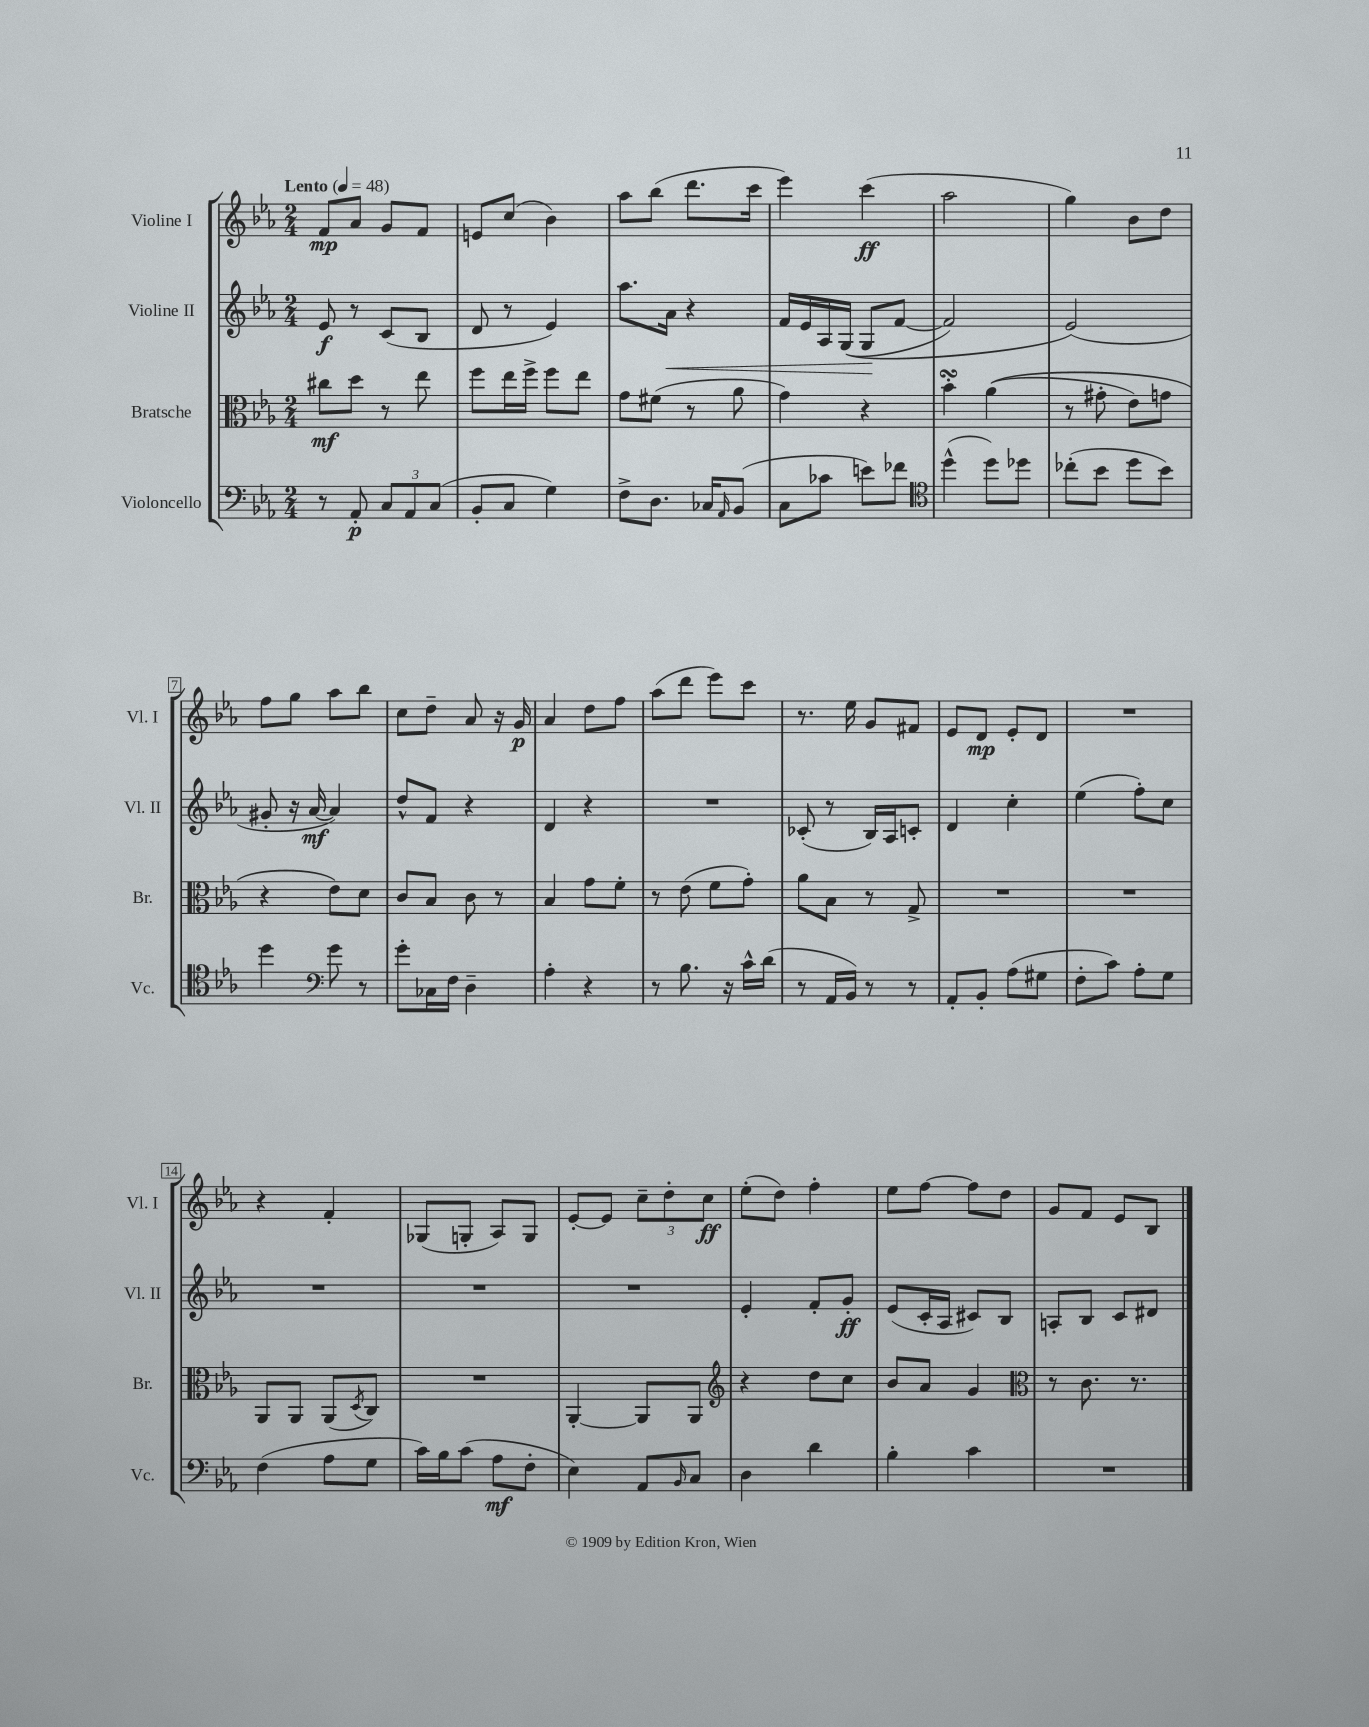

**kern	**dynam	**kern	**dynam	**kern	**dynam	**kern	**dynam
*part4	*part4	*part3	*part3	*part2	*part2	*part1	*part1
*staff4	*staff4	*staff3	*staff3	*staff2	*staff2	*staff1	*staff1
*I"Violoncello	*	*I"Bratsche	*	*I"Violine II	*	*I"Violine I	*
*I'Vc.	*	*I'Br.	*	*I'Vl. II	*	*I'Vl. I	*
*clefF4	*	*clefC3	*	*clefG2	*	*clefG2	*
*k[b-e-a-]	*	*k[b-e-a-]	*	*k[b-e-a-]	*	*k[b-e-a-]	*
*M2/4	*	*M2/4	*	*M2/4	*	*M2/4	*
*MM48	*	*MM48	*	*MM48	*	*MM48	*
=1	=1	=1	=1	=1	=1	=1	=1
!	!	!	!	!	!	!LO:TX:a:B:t=Lento	!
8r	.	8cc#X\L	mf	8e-/	f	8f/L	mp
8AA-'/	p	8dd\J	.	8r	.	8a-/J	.
12C/L	.	8r	.	(8c/L	.	8g/L	.
12AA-/	.	.	.	.	.	.	.
.	.	8ee-\	.	8B-/J	.	8f/J	.
(12C/J	.	.	.	.	.	.	.
=2	=2	=2	=2	=2	=2	=2	=2
8BB-'/L	.	8ff\L	.	8d/	.	8en/L	.
8C/J	.	16ee-\L	.	8r	.	(8cc/J	.
.	.	16ff^\JJ	.	.	.	.	.
4G\)	.	8ff\L	.	4e-/)	.	4b-\)	.
.	.	8ee-\J	.	.	.	.	.
=3	=3	=3	=3	=3	=3	=3	=3
8F^\L	.	8g\L	.	8.aa-\L	.	8aa-\L	.
8.D\J	.	(8f#X\J	.	.	.	(8bb-\J	.
!	!	!	!	!	!LO:HP:b	!	!
.	.	.	.	16a-\Jk	<	.	.
.	.	8r	.	4r	.	8.ddd\L	.
16C-X/KL	.	.	.	.	.	.	.
16qqAA-/	.	.	.	.	.	.	.
(8BB-/J	.	8a-\	.	.	.	.	.
.	.	.	.	.	.	16ccc\Jk	.
=4	=4	=4	=4	=4	=4	=4	=4
8C\L	.	4g\)	.	16f/LL	.	4eee-\)	.
.	.	.	.	16e-/	.	.	.
8c-X\J	.	.	.	16A-/	.	.	.
.	.	.	.	((16G/JJ	.	.	.
8en\L)	.	4r	.	8G/L	.	(4ccc\	ff
8f-X\J	.	.	.	[8f/J	[	.	.
=5	=5	=5	=5	=5	=5	=5	=5
*clefC4	*	*	*	*	*	*	*
(4dd^^\	.	4b-sSSS'\	.	2f/])	.	2aa-\	.
8dd\L)	.	((4a-\	.	.	.	.	.
8dd-X\J	.	.	.	.	.	.	.
=6	=6	=6	=6	=6	=6	=6	=6
(8cc-X'\L	.	8r	.	(2e-/)	.	4gg\)	.
8b-\J	.	8g#X'\	.	.	.	.	.
8dd\L	.	8e-\L)	.	.	.	8b-\L	.
8b-\J)	.	8gn\J	.	.	.	8dd\J	.
!!LO:LB:g=z
=7	=7	=7	=7	=7	=7	=7	=7
4dd\	.	4r	.	8g#X'/	.	8ff\L	.
.	.	.	.	16r	.	8gg\J	.
.	.	.	.	[16a-/	mf	.	.
*clefF4	*	*	*	*	*	*	*
8g\	.	8e-\L)	.	4a-/])	.	8aa-\L	.
8r	.	8d\J	.	.	.	8bb-\J	.
=8	=8	=8	=8	=8	=8	=8	=8
8g'\L	.	8c/L	.	8dd^^/L	.	8cc\L	.
16C-X\L	.	8B-/J	.	8f/J	.	8dd~\J	.
16F\JJ	.	.	.	.	.	.	.
4D~\	.	8c\	.	4r	.	8a-/	.
.	.	8r	.	.	.	16r	.
.	.	.	.	.	.	16g/	p
=9	=9	=9	=9	=9	=9	=9	=9
4A-'\	.	4B-/	.	4d/	.	4a-/	.
4r	.	8g\L	.	4r	.	8dd\L	.
.	.	8f'\J	.	.	.	8ff\J	.
=10	=10	=10	=10	=10	=10	=10	=10
8r	.	8r	.	2r	.	(8aa-\L	.
8.B-\	.	(8e-\	.	.	.	8ddd\J	.
.	.	8f\L	.	.	.	8eee-\L)	.
16r	.	.	.	.	.	.	.
16c^^\LL	.	8g'\J)	.	.	.	8ccc\J	.
(16d\JJ	.	.	.	.	.	.	.
=11	=11	=11	=11	=11	=11	=11	=11
8r	.	8a-\L	.	(8c-X'/	.	8.r	.
16AA-/LL	.	8B-\J	.	8r	.	.	.
16BB-/JJ)	.	.	.	.	.	16ee-\	.
8r	.	8r	.	16B-/LL)	.	8g/L	.
.	.	.	.	16A-/J	.	.	.
8r	.	8G^/	.	8cn'/J	.	8f#X/J	.
=12	=12	=12	=12	=12	=12	=12	=12
8AA-'/L	.	2r	.	4d/	.	8e-/L	.
8BB-'/J	.	.	.	.	.	8d/J	mp
(8A-\L	.	.	.	4cc'\	.	8e-'/L	.
8G#X\J	.	.	.	.	.	8d/J	.
=13	=13	=13	=13	=13	=13	=13	=13
8F'\L	.	2r	.	(4ee-\	.	2r	.
8c\J)	.	.	.	.	.	.	.
8A-'\L	.	.	.	8ff'\L)	.	.	.
8G\J	.	.	.	8cc\J	.	.	.
!!LO:LB:g=z
=14	=14	=14	=14	=14	=14	=14	=14
(4F\	.	8AA-/L	.	2r	.	4r	.
.	.	8AA-/J	.	.	.	.	.
8A-\L	.	(8AA-/L	.	.	.	4f'/	.
.	.	8qD/	.	.	.	.	.
8G\J	.	8C/J)	.	.	.	.	.
=15	=15	=15	=15	=15	=15	=15	=15
16c\LL)	.	2r	.	2r	.	(8G-X/L	.
16B-\J	.	.	.	.	.	.	.
(8c\J	.	.	.	.	.	8Gn'/J	.
8A-\L	mf	.	.	.	.	8A-/L)	.
8F'\J	.	.	.	.	.	8G/J	.
=16	=16	=16	=16	=16	=16	=16	=16
4E-\)	.	[4AA-'/	.	2r	.	[8e-'/L	.
.	.	.	.	.	.	8e-/J]	.
8AA-/L	.	8AA-/L]	.	.	.	12cc~\L	.
.	.	.	.	.	.	12dd'\	.
16qqBB-/	.	.	.	.	.	.	.
8C/J	.	8AA-/J	.	.	.	.	.
.	.	.	.	.	.	12cc\J	ff
=17	=17	=17	=17	=17	=17	=17	=17
*	*	*clefG2	*	*	*	*	*
4D\	.	4r	.	4e-'/	.	(8ee-'\L	.
.	.	.	.	.	.	8dd\J)	.
4d\	.	8dd\L	.	8f'/L	.	4ff'\	.
.	.	8cc\J	.	8g'/J	ff	.	.
=18	=18	=18	=18	=18	=18	=18	=18
4B-'\	.	8b-/L	.	(8e-/L	.	8ee-\L	.
.	.	8a-/J	.	16c'/L	.	[8ff\J	.
.	.	.	.	16A-/JJ	.	.	.
4c\	.	4g/	.	8c#X/L)	.	8ff\L]	.
.	.	.	.	8B-/J	.	8dd\J	.
=19	=19	=19	=19	=19	=19	=19	=19
*	*	*clefC3	*	*	*	*	*
2r	.	8r	.	8An'/L	.	8g/L	.
.	.	8.c\	.	8B-/J	.	8f/J	.
.	.	.	.	8c/L	.	8e-/L	.
.	.	8.r	.	.	.	.	.
.	.	.	.	8d#X/J	.	8B-/J	.
==	==	==	==	==	==	==	==
*-	*-	*-	*-	*-	*-	*-	*-
